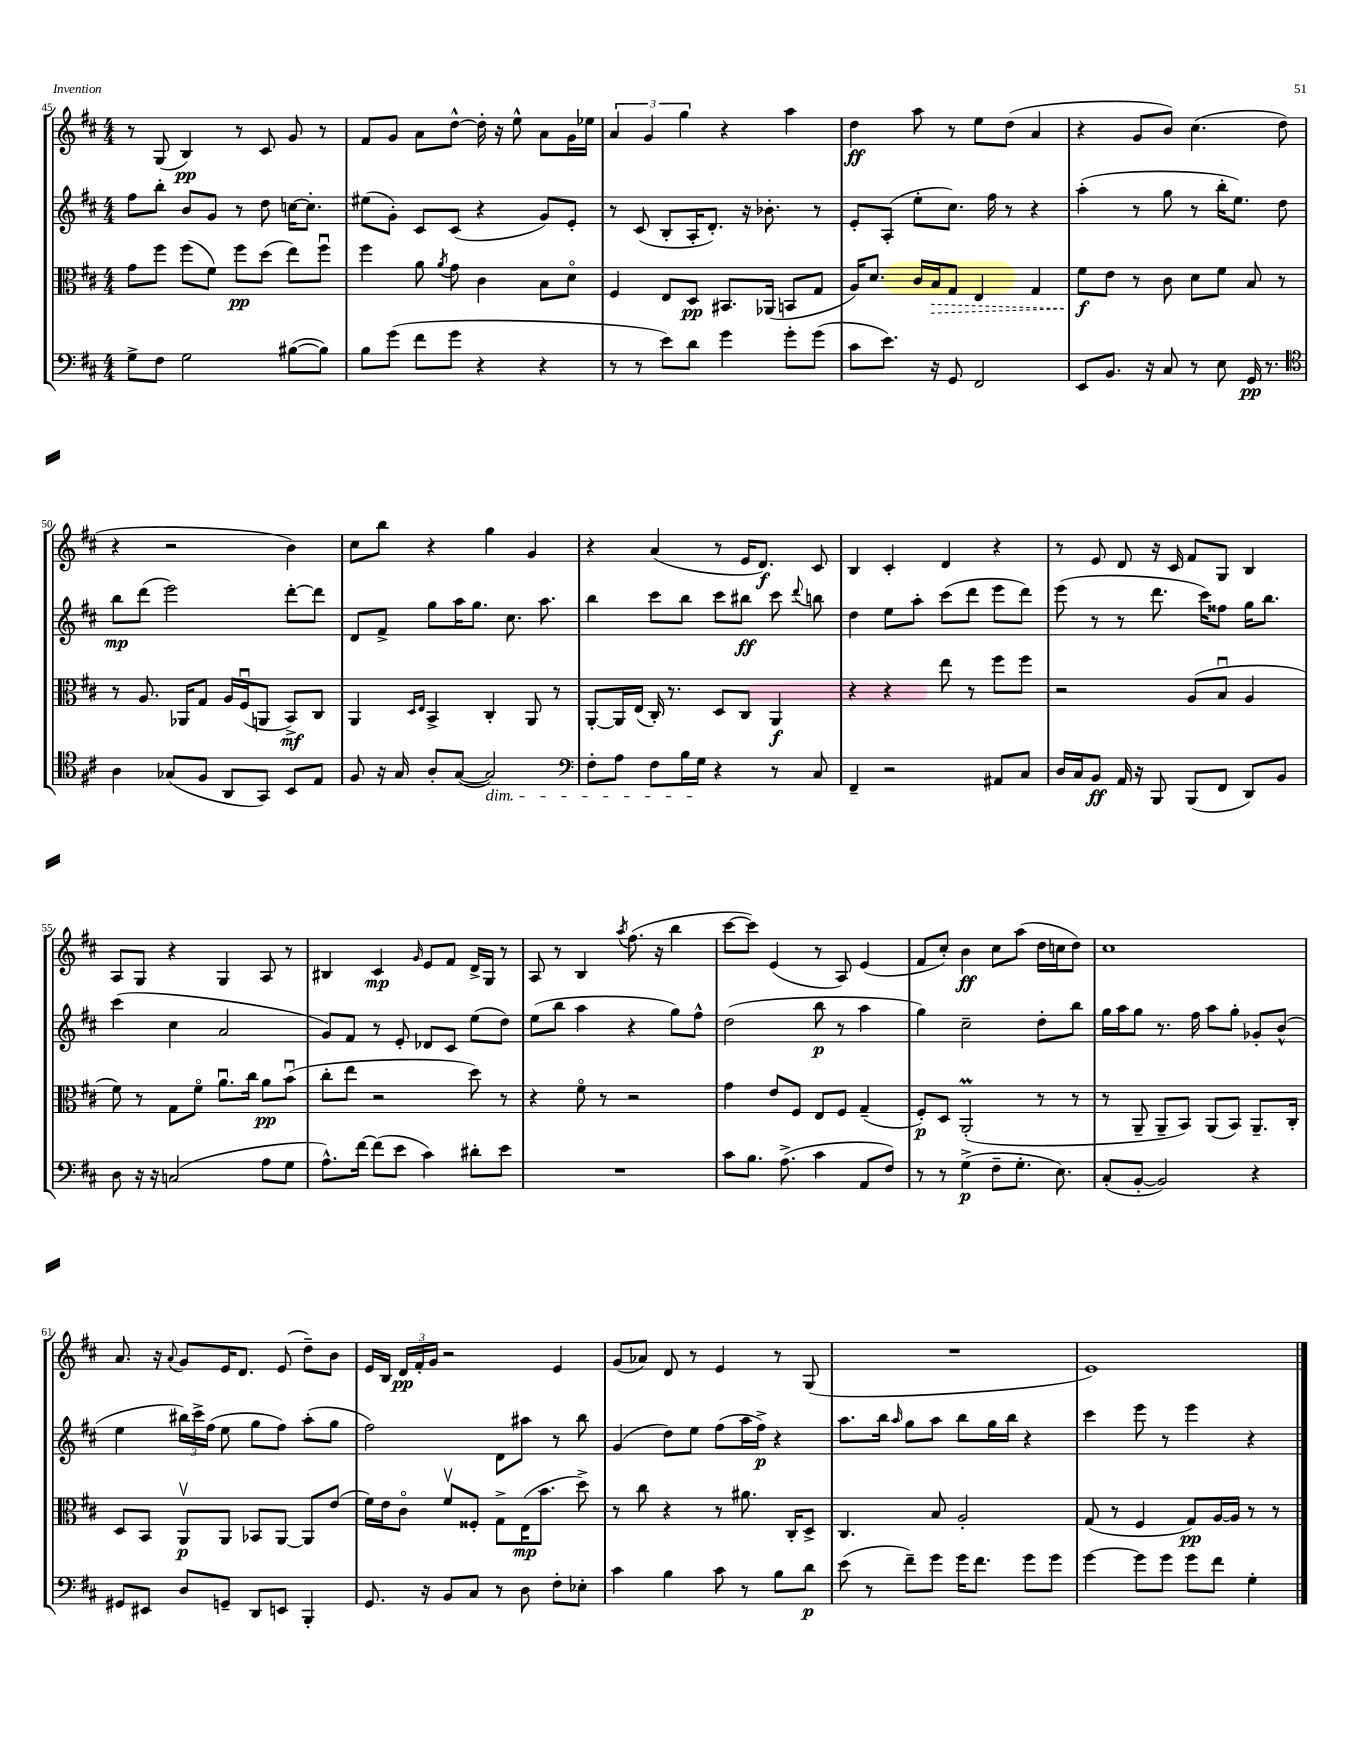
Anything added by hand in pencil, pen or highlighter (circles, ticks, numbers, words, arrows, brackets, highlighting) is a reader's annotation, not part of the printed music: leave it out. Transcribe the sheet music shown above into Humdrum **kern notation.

**kern	**kern	**kern	**kern
*staff4	*staff3	*staff2	*staff1
*clefF4	*clefC3	*clefG2	*clefG2
*k[f#c#]	*k[f#c#]	*k[f#c#]	*k[f#c#]
*M4/4	*M4/4	*M4/4	*M4/4
8G^\L	8g\L	8ff#\L	8r
8F#\J	8ff#\J	8bb'\J	(8G/
2G\	(8ff#\L	8b/L	4B/)
.	8f#\J)	8g/J	.
.	8ff#\L	8r	8r
.	(8dd\J	8dd\	8c#/
([8B#\L	8ee\L)	[16cc\LK	8g/
.	.	8.cc'\]J	.
8B#\]J)	8ff#u\J	.	8r
=	=	=	=
8B\L	4ff#\	(8ee#\L	8f#/L
(8g\J	.	8g'\J)	8g/J
8f#\L	8a\	8c#/L	8a\L
.	8qa/	.	.
8g\J	8g\	(8c#/J	[8dd^^\J
4r	4c#\	4r	16dd'\]
.	.	.	16r
.	.	.	8ee^^\
4r	8B\L	8g/L)	8a\L
.	8do\J	8e'/J	16g\L
.	.	.	16ee-\JJ
=	=	=	=
8r	4F#/	8r	6a/
8r	.	(8c#/	.
.	.	.	6g/
8e\L)	8E/L	8B'/L	.
.	.	.	6gg\
8d\J	8D/J	16A'/K	.
.	.	8.d'/J)	.
4g\	8.BB#/L	.	4r
.	.	16r	.
.	(16AA-/Jk	8.b-'\	.
8g'\L	8BB/L	.	4aa\
(8g\J	8G/J	8r	.
=	=	=	=
8c#\L	16A/LK)	8e'/L	4dd\
.	8.d/J	.	.
8.e\J)	.	(8A'/J	.
.	16c#/LL	8ee'\L	8aa\
16r	16B/J	.	.
8GG/	8G/J	8.cc#\J)	8r
2FF#/	4E/	.	8ee\L
.	.	16ff#\	.
.	.	8r	(8dd\J
.	4G/	4r	4a/
=	=	=	=
8EE/L	8f#\L	(4aa'\	4r
8.BB/J	8e\J	.	.
.	8r	8r	8g/L
16r	.	.	.
8C#/	8c#\	8gg\	8b/J)
8r	8d\L	8r	(4.cc#\
8E\	8f#\J	16bb'\LK	.
.	.	8.ee\J)	.
16GG/	8B/	.	.
8.r	.	.	.
.	8r	8dd\	8dd\
=	=	=	=
*clefC4	*	*	*
4A\	8r	8bb\L	4r
.	8.A/	(8ddd\J	.
(8G-/L	.	2eee\)	2r
.	16AA-/LK	.	.
8F#/J	8G/J	.	.
8AA/L	16A/LL	.	.
.	(16F#u/J	.	.
8GG/J)	8AA/J	.	.
8BB/L	8BB^/L)	[8ddd'\L	4b\)
8E/J	8C#/J	8ddd\]J	.
=	=	=	=
8F#/	4AA/	8d/L	8cc#\L
16r	.	8f#^/J	8bb\J
16G/	.	.	.
.	16qqD/LL	.	.
.	16qqE/JJ	.	.
8A'/L	4BB^/	8gg\L	4r
([8G/J	.	16aa\K	.
.	.	8.gg\J	.
2G/])	4C#'/	.	4gg\
.	.	8.cc#\	.
.	8AA/	.	4g/
.	.	8.aa\	.
.	8r	.	.
=	=	=	=
*clefF4	*	*	*
8F#'\L	[8AA'/L	4bb\	4r
8A\J	16AA/]L	.	.
.	(16E/JJ	.	.
8F#\L	16C#'/)	8ccc#\L	(4a/
.	8.r	.	.
16B\L	.	8bb\J	.
16G\JJ	.	.	.
4r	8D/L	8ccc#\L	8r
.	8C#/J	8bb#\J	16e/LK
.	.	.	8.d/J)
8r	4AA/	8ccc#\	.
.	.	8qqddd/	.
8C#/	.	8bb\	8c#/
=	=	=	=
4FF#~/	4r	4dd\	4B/
2r	4r	8ee\L	4c#'/
.	.	8aa'\J	.
.	8ee\	(8ccc#\L	4d/
.	8r	8ddd\J	.
8AA#/L	8ff#\L	8eee\L	4r
8C#/J	8ff#\J	8ddd\J)	.
=	=	=	=
16D/LL	2r	(8eee\	8r
16C#/J	.	.	.
8BB/J	.	8r	8e/
16AA/	.	8r	8d/
16r	.	.	.
8BBB/	.	8.ddd\	16r
.	.	.	16c#/
(8BBB/L	(8A/L	.	8f#/L
.	.	16ccc#\LK)	.
8FF#/J	8Bu/J	8ff##\J	8G/J
8DD/L)	4A/	16gg\LK	4B/
.	.	8.bb\J	.
8BB/J	.	.	.
=	=	=	=
8D\	8f#\)	(4ccc#\	8A/L
16r	8r	.	8G/J
16r	.	.	.
(2C/	8G\L	4cc#\	4r
.	8f#o\J	.	.
.	8.au\L	2a/	4G/
.	16cc#\Jk	.	.
8A\L	8a\L	.	8A/
8G\J	(8bu\J	.	8r
=	=	=	=
8.A^^\L)	8cc#'\L	8g/L)	4B#/
.	8ee\J	8f#/J	.
[16f#\Jk	.	.	.
(8f#\]L	2r	8r	4c#/
8e\J	.	8e'/	.
.	.	.	16qqg/
4c#\)	.	8d-/L	8e/L
.	.	8c#/J	8f#/J
8d#'\L	8dd\)	(8ee\L	16d^/LL
.	.	.	16G/JJ
8e\J	8r	8dd\J)	8r
=	=	=	=
1r	4r	(8ee\L	8A/
.	.	8bb\J	8r
.	8f#o\	4aa\	4B/
.	8r	.	.
.	.	.	8qaa/
.	2r	4r	(8.ff#\
.	.	.	16r
.	.	8gg\L)	4bb\
.	.	8ff#^^\J	.
=	=	=	=
8c#\L	4g\	(2dd\	[8ccc#\L
8.B\J	.	.	8ccc#\]J)
.	8e/L	.	(4e/
(8.A^\	.	.	.
.	8F#/J	.	.
4c#\	8E/L	8bb\	8r
.	8F#/J	8r	8A/)
8AA/L	(4G~/	4aa\	(4e/
8F#/J)	.	.	.
=	=	=	=
8r	8F#'/L)	4gg\)	8f#/L
8r	8D/J	.	8cc#'/J)
(4G^\	(2AA'/	2cc#~\	4b\
8F#~\L	.	.	8cc#\L
8.G'\J	.	.	(8aa\J
.	8r	8dd'\L	16dd\LL
8.E\)	.	.	16cc\J
.	8r	8bb\J	8dd\J)
=	=	=	=
(8C#'/L	8r	16gg\LL	1cc#
.	.	16aa\J	.
[8BB'/J	8AA~/	8gg\J	.
2BB/])	8AA~/L	8.r	.
.	8BB/J)	.	.
.	.	16ff#\	.
.	(8AA/L	8aa\L	.
.	8BB/J)	8gg'\J	.
4r	8.AA~/L	8g-'/L	.
.	.	(8b^^/J	.
.	16C#'/Jk	.	.
=	=	=	=
8GG#/L	8D/L	4ee\	8.a/
8EE#/J	8BB/J	.	.
.	.	.	16r
.	.	.	8qqa/
8D/L	8AAv/L	24bb#\LL)	8g/L
.	.	24ccc#^\	.
.	.	(24ff#\JJ	.
8GG~/J	8AA/J	8ee\	16e/K
.	.	.	8.d/J
8DD/L	8BB-/L	8gg\L	.
8EE/J	[8AA/J	8ff#\J)	(8e/
4BBB'/	8AA/]L	(8aa'\L	8dd~\L)
.	(8e/J	8gg\J	8b\J
=	=	=	=
8.GG/	16f#\LL)	2ff#\)	16e/LL
.	16e\J	.	16B/JJ
.	8c#o\J	.	24d/LL
.	.	.	24f#'/
16r	.	.	.
.	.	.	24g/JJ
8BB/L	8f#v/L	.	2r
8C#/J	8F##'/J	.	.
8r	8G^\L	8d\L	.
8D\	(16E\K	8aa#\J	.
.	8.b\J	.	.
8F#'\L	.	8r	4e/
8E-'\J	8dd^\)	8bb\	.
=	=	=	=
4c#\	8r	(4g/	(8g/L
.	8cc#\	.	8a-/J)
4B\	4r	8dd\L)	8d/
.	.	8ee\J	8r
8c#\	8r	(8ff#\L	4e/
8r	8.a#\	16aa\L	.
.	.	16ff#^\JJ)	.
8B\L	.	4r	8r
.	16C#'/LK	.	.
8d\J	8D^/J	.	(8G/
=	=	=	=
(8e\	4.C#/	8.aa\L	1r
8r	.	.	.
.	.	16bb\Jk	.
.	.	16qqaa/	.
8f#~\L)	.	8gg\L	.
8g\J	8B/	8aa\J	.
16g\LK	2A'/	8bb\L	.
8.f#\J	.	.	.
.	.	16gg\L	.
.	.	16bb\JJ	.
8g\L	.	4r	.
8g\J	.	.	.
=	=	=	=
[4g\	(8G/	4ccc#\	1e)
.	8r	.	.
8g\]L	4F#/	8eee\	.
8g\J	.	8r	.
8g\L	8G/L)	4eee\	.
8f#\J	[16A/L	.	.
.	16A/]JJ	.	.
4G'\	8r	4r	.
.	8r	.	.
==	==	==	==
*-	*-	*-	*-
